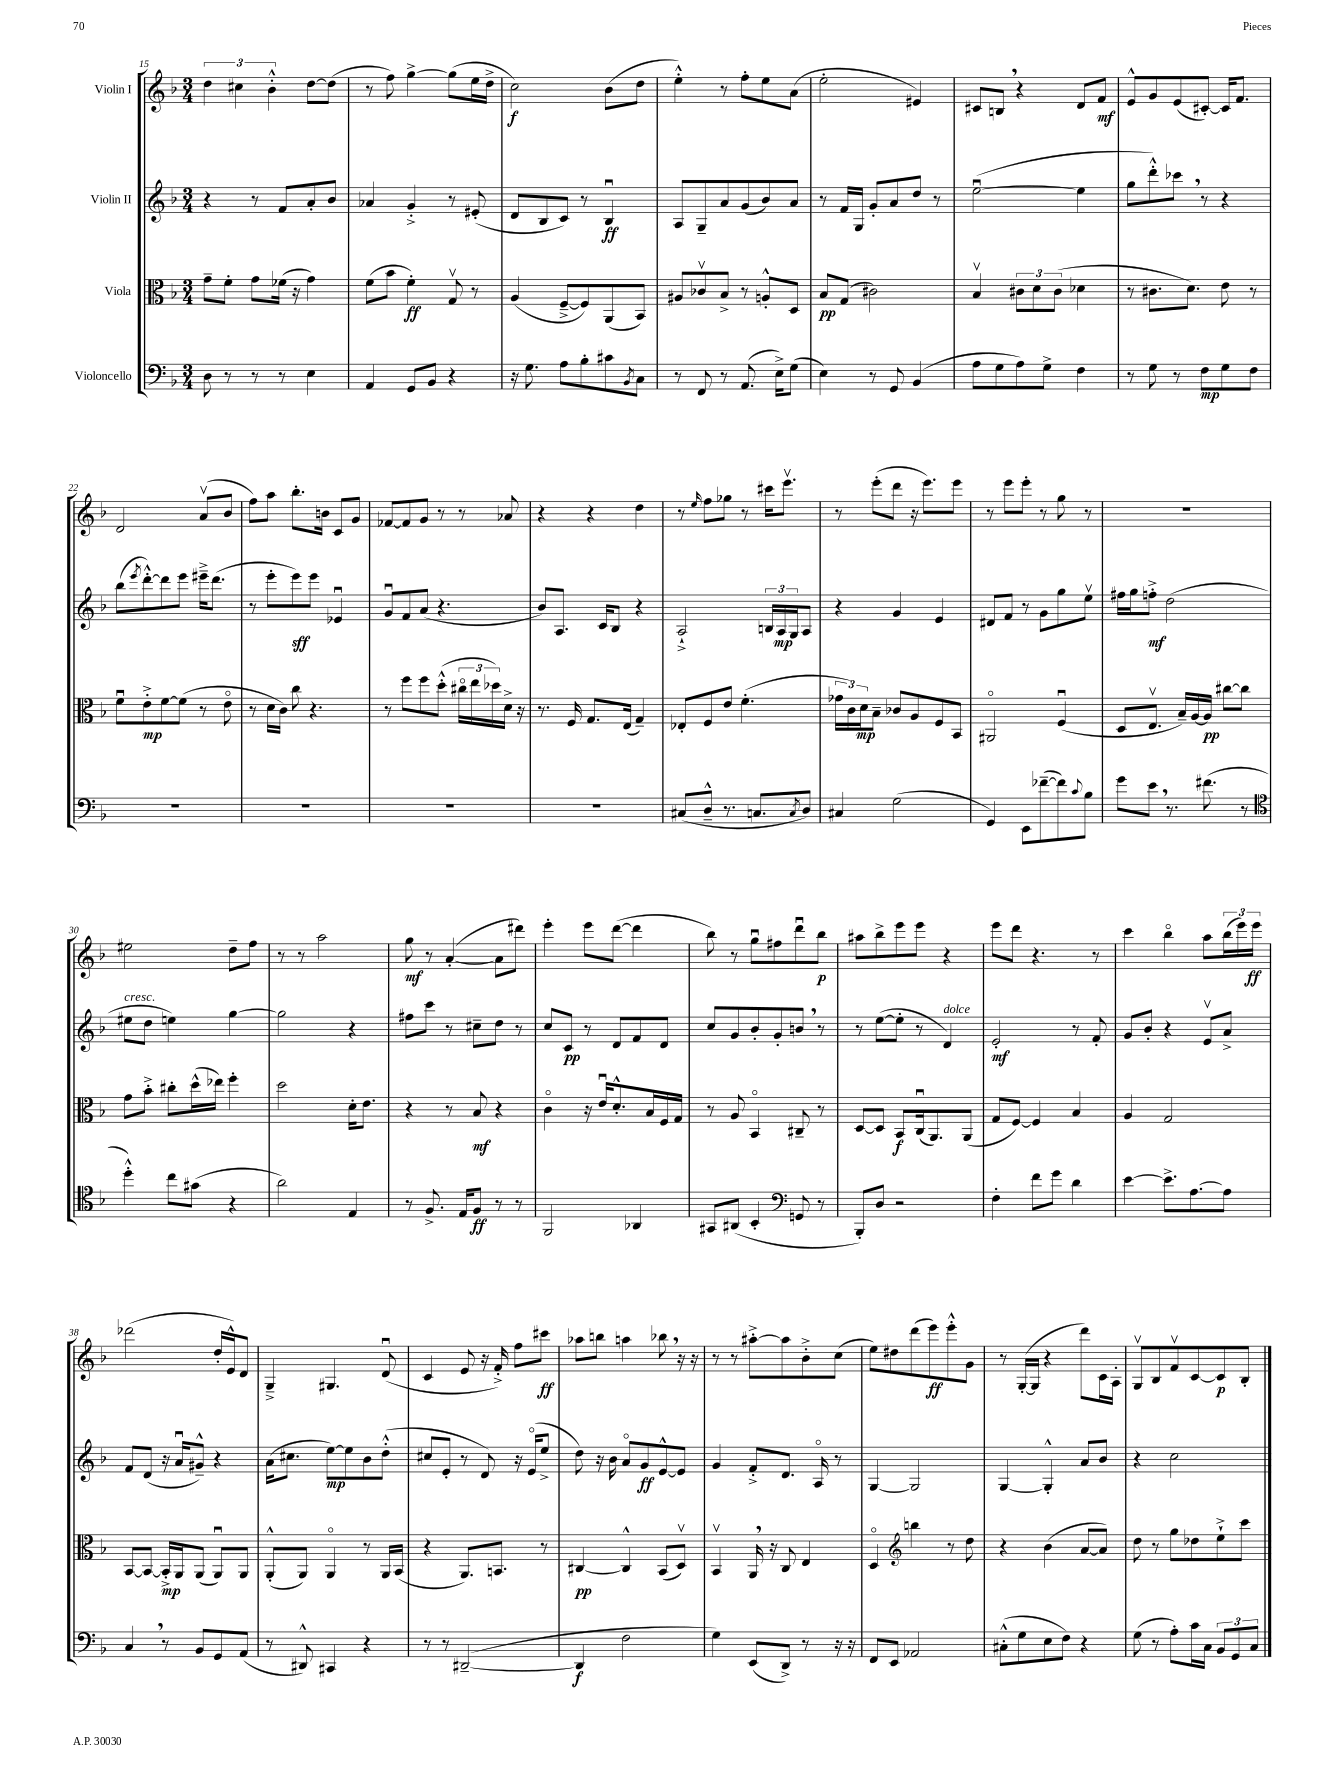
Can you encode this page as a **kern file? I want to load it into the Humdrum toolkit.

**kern	**dynam	**kern	**dynam	**kern	**dynam	**kern	**dynam
*part4	*part4	*part3	*part3	*part2	*part2	*part1	*part1
*staff4	*staff4	*staff3	*staff3	*staff2	*staff2	*staff1	*staff1
*I"Violoncello	*	*I"Viola	*	*I"Violin II	*	*I"Violin I	*
*clefF4	*	*clefC3	*	*clefG2	*	*clefG2	*
*k[b-]	*	*k[b-]	*	*k[b-]	*	*k[b-]	*
*M3/4	*	*M3/4	*	*M3/4	*	*M3/4	*
=15	=15	=15	=15	=15	=15	=15	=15
8D\	.	8g~\L	.	4r	.	6dd\	.
8r	.	8f'\J	.	.	.	.	.
.	.	.	.	.	.	6cc#X\	.
8r	.	8g\L	.	8r	.	.	.
.	.	.	.	.	.	6b-'^^\	.
8r	.	(16f-X\Jk	.	8f/L	.	.	.
.	.	16r	.	.	.	.	.
4E\	.	4g\)	.	8a'/	.	[8dd\L	.
.	.	.	.	8b-/J	.	(8dd\J]	.
=16	=16	=16	=16	=16	=16	=16	=16
4AA/	.	(8f\L	.	4a-X/	.	8r	.
.	.	8b-\J	.	.	.	8ff\)	.
8GG/L	.	4f'\)	ff	4g'^/	.	[4gg^\	.
8BB-/J	.	.	.	.	.	.	.
4r	.	8Gv/	.	8r	.	(8gg\L]	.
.	.	8r	.	(8e#X'/	.	16ee\L	.
.	.	.	.	.	.	16dd^\JJ	.
=17	=17	=17	=17	=17	=17	=17	=17
16r	.	(4A/	.	8d/L	.	2cc\)	f
8.G\	.	.	.	.	.	.	.
.	.	.	.	8B-/	.	.	.
8A\L	.	[8F~^/L	.	8c/J)	.	.	.
8B-'\	.	8F/])	.	8r	.	.	.
8c#X\	.	(8AA/	.	4B-u/	ff	(8b-\L	.
8qBB-/	.	.	.	.	.	.	.
8C\J	.	8BB-/J)	.	.	.	8dd\J	.
=18	=18	=18	=18	=18	=18	=18	=18
8r	.	8A#X/L	.	8A/L	.	4ee'^^\)	.
8FF/	.	8c-Xv/	.	8G~/	.	.	.
8r	.	8B-^/J	.	8a/	.	8r	.
(8.AA/	.	8r	.	(8g/	.	8ff'\L	.
.	.	8An'^^/L	.	8b-/)	.	8ee\	.
16E^\KL)	.	.	.	.	.	.	.
(8G\J	.	8D/J	.	8a/J	.	(8a\J	.
=19	=19	=19	=19	=19	=19	=19	=19
4E\)	.	8B-/L	pp	8r	.	2ee'\	.
.	.	(8G/J	.	16f/LL	.	.	.
.	.	.	.	16G/JJ	.	.	.
8r	.	2c#X\)	.	8g'/L	.	.	.
8GG/	.	.	.	8a/	.	.	.
(4BB-/	.	.	.	8dd/J	.	4e#X/)	.
.	.	.	.	8r	.	.	.
=20	=20	=20	=20	=20	=20	=20	=20
8A\L	.	4B-v/	.	([2eeu\	.	8c#X/L	.
8G\	.	.	.	.	.	8Bn,/J	.
8A\)	.	12c#X\L	.	.	.	4r	.
.	.	12d\	.	.	.	.	.
8G^\J	.	.	.	.	.	.	.
.	.	(12c#\J	.	.	.	.	.
4F\	.	4d-X\	.	4ee\]	.	8d/L	.
.	.	.	.	.	.	8f/J	mf
=21	=21	=21	=21	=21	=21	=21	=21
8r	.	8r	.	8gg\L	.	8e^^/L	.
8G\	.	8.c#X\L	.	8ddd'^^\)	.	8g/	.
8r	.	.	.	8ccc-X,\J	.	(8e/	.
.	.	8.d\J)	.	.	.	.	.
8F\L	mp	.	.	8r	.	[8c#X'/J)	.
8G\	.	8e\	.	4r	.	16c#/KL]	.
.	.	.	.	.	.	8.f/J	.
8F\J	.	8r	.	.	.	.	.
!!LO:LB:g=z
=22	=22	=22	=22	=22	=22	=22	=22
2.r	.	8fu\L	.	(8bb-\L	.	2d/	.
.	.	.	.	8qeee/	.	.	.
.	.	8e'^\	mp	[8ddd'^^\)	.	.	.
.	.	[8f\	.	8ddd\]	.	.	.
.	.	(8f\J]	.	8eee\J	.	.	.
.	.	8r	.	16eee#X~^\KL	.	(8av/L	.
.	.	.	.	(8.ddd\J	.	.	.
.	.	8e\	.	.	.	8b-/J	.
=23	=23	=23	=23	=23	=23	=23	=23
2.r	.	8r	.	8r	.	8ff\L)	.
.	.	16d\LL	.	8eee'\L	.	8aa\J	.
.	.	16c\JJ)	.	.	.	.	.
.	.	8cc\	.	8eee\)	sff	8.bb-'\L	.
.	.	4.r	.	8eee\J	.	.	.
.	.	.	.	.	.	16bn\Jk	.
.	.	.	.	4e-Xu/	.	8c/L	.
.	.	.	.	.	.	8g/J	.
=24	=24	=24	=24	=24	=24	=24	=24
2.r	.	8r	.	8gu/L	.	[8f-X/L	.
.	.	8ff\L	.	8f/	.	8f-/]	.
.	.	8ff\	.	(8a/J	.	8g/J	.
.	.	(8dd'^^\J	.	4.r	.	8r	.
.	.	24cc#X\LL	.	.	.	8r	.
.	.	24ee\	.	.	.	.	.
.	.	24dd-X\)	.	.	.	.	.
.	.	16d^\JJ	.	.	.	8a-X/	.
.	.	16r	.	.	.	.	.
=25	=25	=25	=25	=25	=25	=25	=25
2.r	.	8.r	.	8b-/L)	.	4r	.
.	.	.	.	8.A/J	.	.	.
.	.	16F/	.	.	.	.	.
.	.	8.G/L	.	.	.	4r	.
.	.	.	.	16c/KL	.	.	.
.	.	.	.	8B-/J	.	.	.
.	.	(16E/Jk	.	.	.	.	.
.	.	4G~/)	.	4r	.	4dd\	.
=26	=26	=26	=26	=26	=26	=26	=26
(8C#X/L	.	8E-X'/L	.	2A`^/	.	8r	.
.	.	.	.	.	.	16qqee/	.
8D~^^/J	.	8F/	.	.	.	8ff\L	.
8.r	.	8e/J	.	.	.	8gg-X\J	.
.	.	(4.f'\	.	.	.	8r	.
8.Cn/L	.	.	.	.	.	.	.
.	.	.	.	24Bn/LL	.	16ccc#X\KL	.
.	.	.	.	24A/	mp	.	.
.	.	.	.	.	.	8.eeev\J	.
.	.	.	.	24G/J	.	.	.
8qC/	.	.	.	.	.	.	.
8D/J)	.	.	.	8A/J	.	.	.
=27	=27	=27	=27	=27	=27	=27	=27
4C#X/	.	24g-X\LL	.	4r	.	8r	.
.	.	24c\)	.	.	.	.	.
.	.	24d\J	mp	.	.	.	.
.	.	8B-~\J	.	.	.	(8eee'\L	.
(2G\	.	8c-X/L	.	4g/	.	8ddd\J	.
.	.	8A/	.	.	.	16r	.
.	.	.	.	.	.	8.eee\L)	.
.	.	8F/	.	4e/	.	.	.
.	.	8BB-/J	.	.	.	8eee\J	.
=28	=28	=28	=28	=28	=28	=28	=28
4GG/)	.	2AA#X/	.	8d#X/L	.	8r	.
.	.	.	.	8f/J	.	8eee\L	.
8EE\L	.	.	.	8r	.	8eee'\J	.
([8f-X~\	.	.	.	8g\L	.	8r	.
8f-\])	.	(4Fu/	.	8gg\	.	8gg\	.
8qqc/	.	.	.	.	.	.	.
8B-\J	.	.	.	8eev\J	.	8r	.
=29	=29	=29	=29	=29	=29	=29	=29
8g\L	.	8D/L	.	16ff#X\LL	.	2.r	.
.	.	.	.	16gg\J	.	.	.
8e,\J	.	8.Ev/J	.	8ffn'^\J	mf	.	.
8.r	.	.	.	(2dd\	.	.	.
.	.	16B-~/LL)	.	.	.	.	.
.	.	[16A/	.	.	.	.	.
(8.f#X\	.	16A/JJ]	pp	.	.	.	.
.	.	[8cc#X\L	.	.	.	.	.
8r	.	8cc#\J]	.	.	.	.	.
!!LO:LB:g=z
=30	=30	=30	=30	=30	=30	=30	=30
*clefC4	*	*	*	*	*	*	*
!	!	!	!	!LO:TX:a:i:t=cresc.	!	!	!
4dd'^^\)	.	8g\L	.	8ee#X\L	.	2ee#X\	.
.	.	8b-'^\J	.	8dd\J	.	.	.
8cc\L	.	8cc#X'\L	.	4een\)	.	.	.
(8g#X\J	.	(16dd^^\L	.	.	.	.	.
.	.	16ee-X\JJ)	.	.	.	.	.
4r	.	4ff'\	.	[4gg\	.	8dd~\L	.
.	.	.	.	.	.	8ff\J	.
=31	=31	=31	=31	=31	=31	=31	=31
2a\)	.	2dd\	.	2gg\]	.	8r	.
.	.	.	.	.	.	8r	.
.	.	.	.	.	.	2aa\	.
4E/	.	16d'\KL	.	4r	.	.	.
.	.	8.e\J	.	.	.	.	.
=32	=32	=32	=32	=32	=32	=32	=32
8r	.	4r	.	8ff#X\L	.	8gg\	mf
8.F^/	.	.	.	8ccc\J	.	8r	.
.	.	8r	.	8r	.	([4a'/	.
16E/KL	.	.	.	.	.	.	.
8F/J	ff	8B-/	mf	8cc#X~\L	.	.	.
8r	.	4r	.	8dd\J	.	8a\L]	.
8r	.	.	.	8r	.	8ddd#X\J)	.
=33	=33	=33	=33	=33	=33	=33	=33
2FF/	.	4c\	.	8cc/L	.	4eee'\	.
.	.	.	.	8c/J	pp	.	.
.	.	16r	.	8r	.	8eee\L	.
.	.	16eu/KL	.	.	.	.	.
.	.	8.d'^^/	.	8d/L	.	([8ddd\J	.
4AA-X/	.	.	.	8f/	.	4ddd\]	.
.	.	16B-/L	.	.	.	.	.
.	.	16F/	.	8d/J	.	.	.
.	.	16G/JJ	.	.	.	.	.
=34	=34	=34	=34	=34	=34	=34	=34
8GG#X/L	.	8r	.	8cc/L	.	8bb-\)	.
(8AA#X/J	.	8A/	.	8g/	.	8r	.
4BB-'/	.	4BB-/	.	8b-'/	.	8ggu\L	.
.	.	.	.	8g'/	.	8ff#X\	.
*clefF4	*	*	*	*	*	*	*
8GGn/	.	8C#X~/	.	8bn,/J	.	8dddu\	.
8r	.	8r	.	8r	.	8bb-\J	p
=35	=35	=35	=35	=35	=35	=35	=35
8BBB-'/L)	.	[8D/L	.	8r	.	8aa#X\L	.
8D/J	.	8D/J]	.	([8ee\L	.	8bb-^\	.
2r	.	8BB-/L	f	8ee'\J]	.	8eee\	.
.	.	(16Cu/k	.	8r	.	8eee\J	.
.	.	8.AA/)	.	.	.	.	.
!	!	!	!	!LO:TX:a:i:t=dolce	!	!	!
.	.	.	.	4d/)	.	4r	.
.	.	(8AA/J	.	.	.	.	.
=36	=36	=36	=36	=36	=36	=36	=36
4F'\	.	8G/L	.	2e'/	mf	8eee\L	.
.	.	[8F/J)	.	.	.	8ddd\J	.
8f\L	.	4F/]	.	.	.	4.r	.
8g\J	.	.	.	.	.	.	.
4d\	.	4B-/	.	8r	.	.	.
.	.	.	.	8f'/	.	8r	.
=37	=37	=37	=37	=37	=37	=37	=37
[4e\	.	4A/	.	8g/L	.	4ccc\	.
.	.	.	.	8b-'/J	.	.	.
8.e^\L]	.	2G/	.	4r	.	4bb-\	.
[8.A\	.	.	.	.	.	.	.
.	.	.	.	8ev/L	.	8aa\L	.
8A\J]	.	.	.	8a^/J	.	(24bb-\L	.
.	.	.	.	.	.	24eee\)	.
.	.	.	.	.	.	24eee\JJ	ff
!!LO:LB:g=z
=38	=38	=38	=38	=38	=38	=38	=38
4C,/	.	[8BB-/L	.	8f/L	.	(2ddd-X\	.
.	.	8BB-/J_	.	(8d/J	.	.	.
8r	.	16BB-'^/LL]	mp	16r	.	.	.
.	.	16AA/J	.	16au/KL	.	.	.
8BB-/L	.	(8AA/J	.	8g#X~^^/J)	.	.	.
8GG/	.	8AAu/L)	.	4r	.	16dd'/LL	.
.	.	.	.	.	.	16e^^/J)	.
(8AA/J	.	8AA/J	.	.	.	8d/J	.
=39	=39	=39	=39	=39	=39	=39	=39
8r	.	(8AA'^^/L	.	(16a\KL	.	4G~^/	.
.	.	.	.	8.cc#X\J	.	.	.
8DD#X^^/)	.	8AA/J)	.	.	.	.	.
4CC#X/	.	4AA/	.	[8ee\L)	mp	4.G#X/	.
.	.	.	.	8ee\]	.	.	.
4r	.	8r	.	8b-\	.	.	.
.	.	16AA/LL	.	(8dd'^^\J	.	(8du/	.
.	.	(16BB-/JJ	.	.	.	.	.
=40	=40	=40	=40	=40	=40	=40	=40
8r	.	4r	.	8cc#X/L	.	4c/	.
8r	.	.	.	8e'/J	.	.	.
([2DD#X~/	.	8.AA/L)	.	8r	.	8e/	.
.	.	.	.	8d/)	.	16r	.
.	.	8.BBn/J	.	.	.	16f'^/)	.
.	.	.	.	16r	.	8ff\L	.
.	.	.	.	(16e/KL	.	.	.
.	.	8r	.	8ee^/J	.	8ccc#X\J	ff
=41	=41	=41	=41	=41	=41	=41	=41
4DD#/]	f	[4C#X/	pp	8dd\)	.	8aa-X\L	.
.	.	.	.	16r	.	8bbn\J	.
.	.	.	.	16b-\	.	.	.
2F\	.	4C#^^/]	.	8a/L	.	4aan\	.
.	.	.	.	8g/	ff	.	.
.	.	(8BB-/L	.	[8e^^/	.	8bb-X,\	.
.	.	8Dv/J)	.	8e/J]	.	16r	.
.	.	.	.	.	.	16r	.
=42	=42	=42	=42	=42	=42	=42	=42
4G\)	.	4BB-v/	.	4g/	.	8r	.
.	.	.	.	.	.	8r	.
(8EE/L	.	16AA,/	.	8f'^/L	.	[8aa#X'^\L	.
.	.	16r	.	.	.	.	.
8DD^/J)	.	8C/	.	8.d/J	.	8aa#\]	.
8r	.	4E/	.	.	.	8b-'^\	.
.	.	.	.	16A/	.	.	.
16r	.	.	.	8r	.	(8cc\J	.
16r	.	.	.	.	.	.	.
=43	=43	=43	=43	=43	=43	=43	=43
8FF/L	.	4D/	.	[4G/	.	8ee\L)	.
8EE/J	.	.	.	.	.	8dd#X\	.
*	*	*clefG2	*	*	*	*	*
2AA-X/	.	4bbn\	.	2G/]	.	(8ddd\	.
.	.	.	.	.	.	8eee\)	ff
.	.	8r	.	.	.	8eee'^^\	.
.	.	8dd\	.	.	.	8g\J	.
=44	=44	=44	=44	=44	=44	=44	=44
(8C#X'^^\L	.	4r	.	[4G/	.	8r	.
8G\	.	.	.	.	.	([16G'/LL	.
.	.	.	.	.	.	16G/JJ]	.
8E\	.	(4b-\	.	4G'^^/]	.	4r	.
8F\J)	.	.	.	.	.	.	.
4r	.	[8a/L	.	8a/L	.	8ddd\L)	.
.	.	8a/J])	.	8b-/J	.	16c\L	.
.	.	.	.	.	.	16A'\JJ	.
=45	=45	=45	=45	=45	=45	=45	=45
(8G\	.	8dd\	.	4r	.	8Gv/L	.
8r	.	8r	.	.	.	8B-/	.
8A'\L)	.	8gg\L	.	2cc\	.	8fv/	.
16c\L	.	8dd-X\	.	.	.	[8c/	.
16C\JJ	.	.	.	.	.	.	.
12BB-/L	.	8ee`^\	.	.	.	8c/]	p
12GG/	.	.	.	.	.	.	.
.	.	8ccc\J	.	.	.	8B-'/J	.
12C/J	.	.	.	.	.	.	.
==	==	==	==	==	==	==	==
*-	*-	*-	*-	*-	*-	*-	*-
